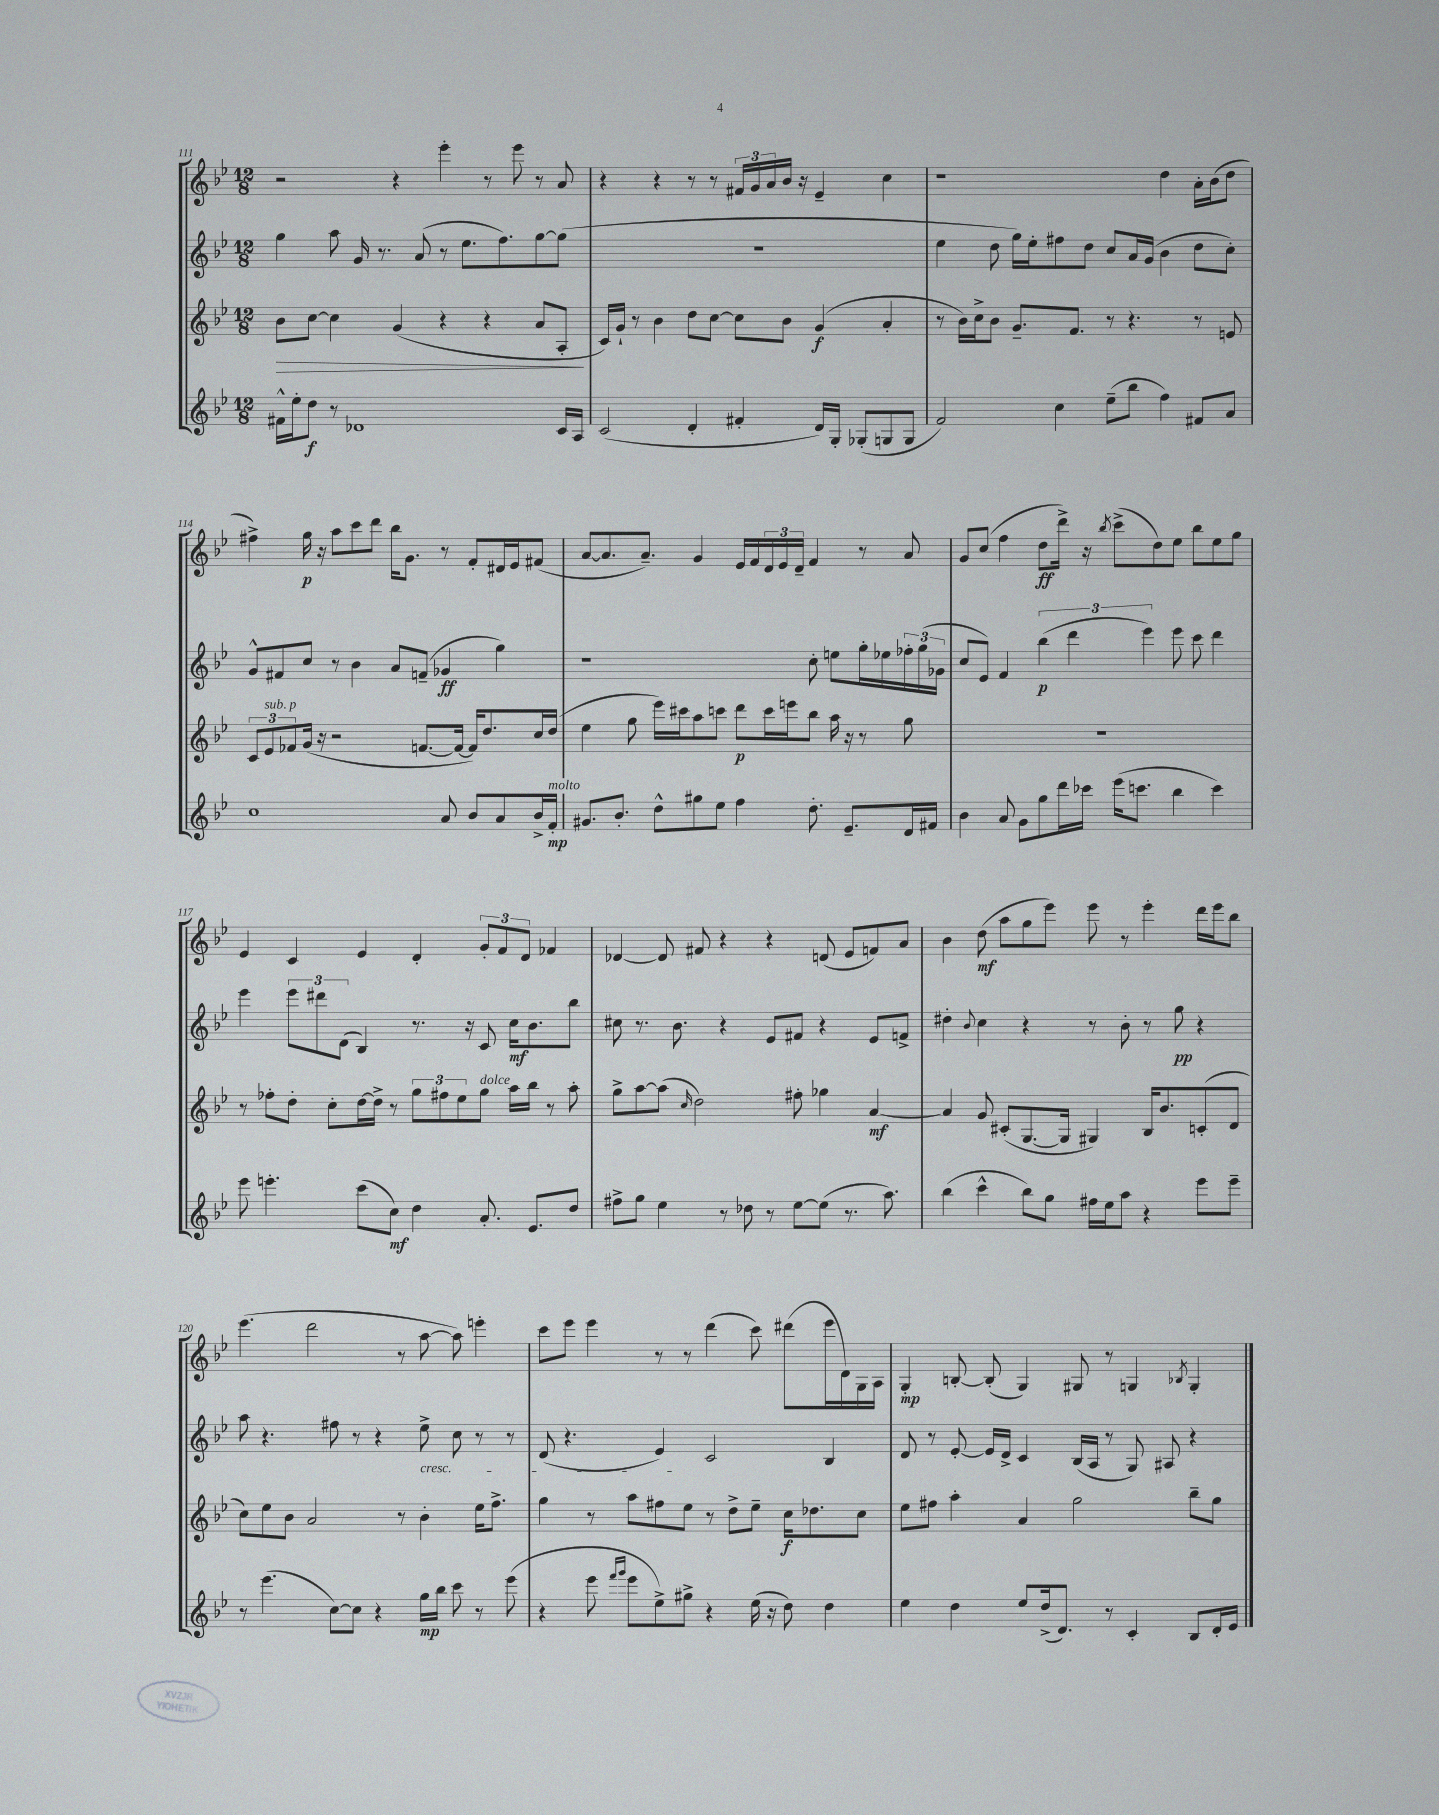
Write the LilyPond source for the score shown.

<<
\new StaffGroup <<
\new Staff = "s0" {
    \clef treble \key bes \major \numericTimeSignature \time 12/8
    r2 r4 ees'''4-. r8 ees'''8 r8 a'8 |
    r4 r4 r8 r8 \tuplet 3/2 { fis'16 g'16 a'16 } bes'16 r16 ees'4-- c''4 |
    r1 d''4 a'16-. bes'16( d''8 |
    fis''4->) g''16\p r16 a''8 c'''8 d'''8 bes''16 g'8. r8 f'8-. dis'16 ees'16 fis'8( |
    a'8~ a'8. a'8.--) g'4 ees'16 f'16 \tuplet 3/2 { d'16 ees'16 d'16-- } f'4 r8 a'8 |
    g'8 c''8( f''4 d''8\ff d'''16->) r16 \acciaccatura { bes''8 } c'''8->( d''8) ees''8 bes''8 ees''8 g''8 |
    ees'4 c'4 ees'4 d'4-. \tuplet 3/2 { g'8-. f'8 d'8 } fes'4 |
    des'4~ des'8 fis'8 r4 r4 d'8( ees'8 f'8) a'8 |
    bes'4 d''8\mf( a''8 g''8 ees'''8) ees'''8 r8 ees'''4-. d'''16 ees'''16 bes''8 |
    ees'''4.( d'''2 r8 a''8~ a''8) e'''4-. |
    c'''8 ees'''8 ees'''4 r8 r8 d'''4( c'''8) dis'''8( ees'''16 d'16) g16 a16 |
    g4-.\mp b8~-. b8-.( g4) gis8 r8 g4 \acciaccatura { bes8 } g4-. \bar "|." |
}
\new Staff = "s1" {
    \clef treble \key bes \major \numericTimeSignature \time 12/8
    g''4 a''8 g'16 r8. a'8( r8 ees''8. f''8.) g''8~ g''8( |
    R1. |
    ees''4 d''8 g''16) ees''16-. fis''8 d''8 c''8 a'16 g'16( bes'4 d''8 c''8-.) |
    g'8-^ fis'8 c''8 r8 bes'4 a'8 f'8--( ges'4\ff g''4) |
    r1 c''8-. e''8 g''16-. ees''16 \tuplet 3/2 { fes''16-. g''16( ges'16 } |
    c''8 ees'8) f'4 \tuplet 3/2 { bes''4\p( d'''4 ees'''4) } ees'''8 c'''8 d'''4 |
    ees'''4 \tuplet 3/2 { ees'''8 dis'''8 d'8( } bes4) r8. r16 c'8 c''16\mf bes'8. bes''8 |
    cis''8 r8. bes'8. r4 ees'8 fis'8 r4 ees'8 f'8-> |
    dis''4-. \appoggiatura { bes'8 } c''4 r4 r8 bes'8-. r8 g''8\pp r4 |
    a''8 r4. fis''8 r8 r4 ees''8->\cresc c''8 r8 r8 |
    d'8( r4. ees'4\!) c'2 bes4 |
    d'8 r8 ees'8~-. ees'16 d'16-> c'4 bes16( a16 r8 g8) ais8 r4 \bar "|." |
}
\new Staff = "s2" {
    \clef treble \key bes \major \numericTimeSignature \time 12/8
    bes'8\> c''8~ c''4 g'4( r4 r4 a'8 a8-.\! |
    c'16) g'16-! r8 bes'4 d''8 c''8~ c''8 bes'8 g'4\f( a'4-. |
    r8 bes'16) c''16-> bes'8 g'8.-- f'8. r8 r4. r8 e'8 |
    \tuplet 3/2 { c'8 ees'8^\markup { \italic "sub. p" } fes'8 } g'16( r16 r2 f'8.~ f'16~ f'16) d''8. c''16 d''16( |
    ees''4 g''8 ees'''16) cis'''16 a''8 c'''8 d'''8\p c'''16 e'''16 bes''8 a''16 r16 r8 g''8 |
    R1. |
    r8 fes''8-. d''8-. c''8-. d''16~ d''16-> r8 \tuplet 3/2 { g''8 fis''8 ees''8 } g''8^\markup { \italic "dolce" } a''16 bes''16 r8 a''8-. |
    g''8-> a''8~ a''8( \grace { c''16 } d''2) fis''8-. ges''4 a'4~\mf |
    a'4 g'8 cis'8-.( g8.~ g16 gis4) bes16 bes'8. c'8-.( d'8 |
    c''8) ees''8 bes'8 a'2 r8 bes'4-. ees''16 f''8.-> |
    g''4 r8 a''8 fis''8 ees''8 r8 d''8-> ees''8-- c''16\f des''8. c''8 |
    ees''8 fis''8 a''4-. a'4 g''2 bes''8-- g''8 \bar "|." |
}
\new Staff = "s3" {
    \clef treble \key bes \major \numericTimeSignature \time 12/8
    fis'16-^ ees''16-. d''8\f r8 des'1 c'16 a16 |
    c'2( d'4-. fis'4-. d'16) g16-. ges8-.( g8 g8 |
    f'2) c''4 ees''8--( bes''8 f''4) fis'8 a'8 |
    c''1 a'8 bes'8 a'8 bes'16-> f'16-.\mp^\markup { \italic "molto" } |
    gis'8. bes'8.-. d''8-^ gis''8 ees''8 f''4 d''8.-. ees'8.-- d'16 fis'16 |
    bes'4 a'8 g'8 g''8 d'''16 ces'''16 ees'''16( c'''8. bes''4 c'''4) |
    ees'''8 e'''4.-. c'''8( c''8\mf) d''4 a'8.-. ees'8. d''8 |
    fis''8-> g''8 ees''4 r8 des''8 r8 ees''8~ ees''8( r8. a''8.) |
    bes''4( c'''4-^ bes''8) g''8 fis''16 ees''16 a''8 r4 ees'''8 ees'''8-- |
    r8 ees'''4.( c''8~) c''8 r4 g''16\mp bes''16 c'''8 r8 ees'''8( |
    r4 ees'''8 \grace { f'''16 g'''16 } ees'''8 ees''8->) gis''8-> r4 ees''16( r16 d''8) d''4 |
    ees''4 d''4 ees''8 d''16->( d'8.) r8 c'4-. bes8 d'16-. ees'16 \bar "|." |
}
>>
>>
\layout { \context { \Score currentBarNumber = #111 } }
